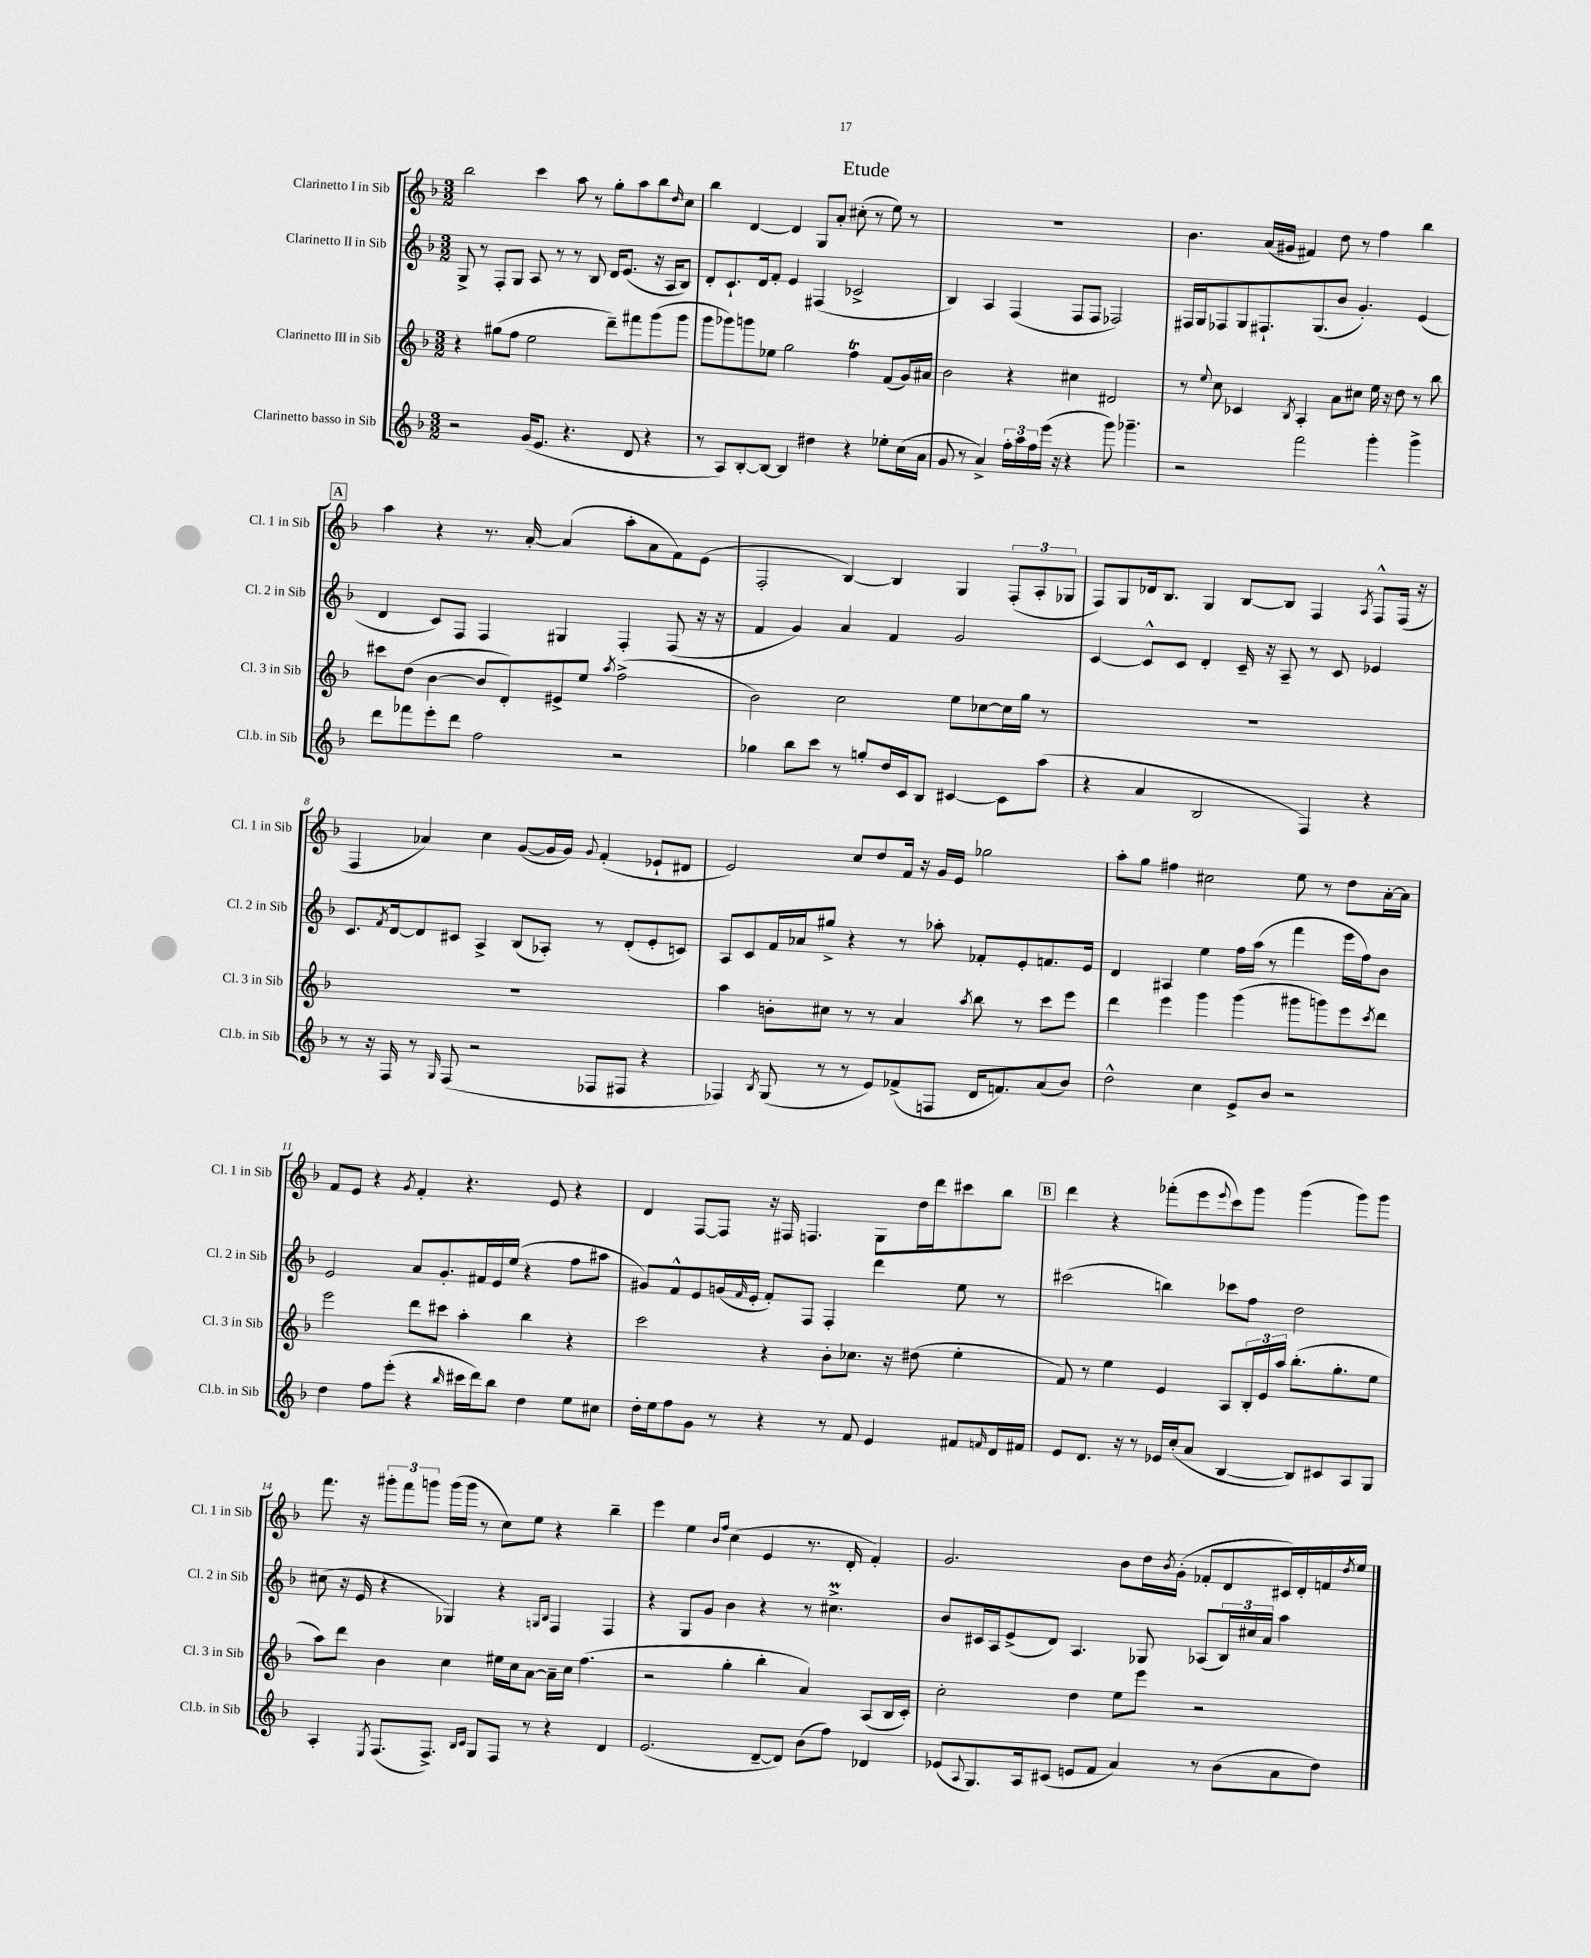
\header { title = "Etude" }
<<
\new StaffGroup <<
\new Staff = "s0" \with { instrumentName = "Clarinetto I in Sib" shortInstrumentName = "Cl. 1 in Sib" } {
    \clef treble \key f \major \numericTimeSignature \time 3/2
    bes''2 c'''4 a''8 r8 g''8-. a''8 bes''8 \grace { d''16 } c''8 |
    bes''4 d'4~ d'4 g8 a'8-. cis''8-.( r8 e''8) r8 |
    R1. |
    bes'4. a'16( gis'16 fis'4) d''8 r8 f''4 bes''4 |
    \mark \markup { \box "A" } a''4 r4 r8. a'16~-. a'4( a''8-. a'8 f'8) e'8( |
    f2-. bes4~) bes4 g4 \tuplet 3/2 { f8-.( a8-. ges8 } |
    f8) g8 des'16 bes8. g4 bes8~ bes8 f4 \acciaccatura { a8 } f8-^ f16( r16 |
    f4 aes'4) c''4 g'8~( g'16 g'16) \appoggiatura { g'8 } f'4-.( ees'8-! dis'8 |
    e'2) c''8 d''8 f'16 r16 g'16 e'16 ges''2 |
    a''8-. g''8 fis''4 cis''2 e''8 r8 d''8 a'16~-. a'16 |
    f'8 e'8 r4 \acciaccatura { g'8 } f'4-. r4. e'8 r4 |
    d'4 f8~ f8 r16 fis16 f4. g8 d''16 d'''16 cis'''8 bes''8 |
    \mark \markup { \box "B" } d'''4 r4 fes'''8-.( e'''8 \appoggiatura { e'''8 } c'''8) g'''8 g'''4( g'''8) g'''8 |
    f'''8. r16 \tuplet 3/2 { gis'''8-. f'''8 g'''8 } g'''16( g'''16 r8 c''8) e''8 r4 bes''4-- |
    e'''4 e''4 \grace { bes'16 f''16 } c''4( e'4 r8. d'16-. f'4-.) |
    g'2. bes'8 d''16 \acciaccatura { bes'8 } g'16-.( fes'8-. d'8 cis'16) d'16-. f'16 \acciaccatura { d''8 } e''16 \bar "|." |
}
\new Staff = "s1" \with { instrumentName = "Clarinetto II in Sib" shortInstrumentName = "Cl. 2 in Sib" } {
    \clef treble \key f \major \numericTimeSignature \time 3/2
    g8-> r8 f8-. g8 a8 r8 r8 bes8 d'16 e'8.( r16 a16 bes8) |
    d'8-. c'8.-! d'16 f'8-. e'4 fis4( ces'2-> |
    bes4) a4 f4( f8 f8 fes2) |
    fis16 g16 fes8 g8 fis8.-! g8.( bes'8 g'4.-.) e'4( |
    \mark \markup { \box "A" } d'4 c'8) f8 f4 gis4 f4-. f8( r16 r16 |
    f'4 g'4) a'4 f'4 g'2 |
    c'4~ c'8-^ c'8 d'4-. c'16-- r16 a8-- r8 c'8 ees'4 |
    c'8. \acciaccatura { f'8 } d'16~ d'8 cis'8 a4-> bes8( aes8-.) r8 d'8-.( e'8-. c'8) |
    a8 c'8 f'16 aes'16 gis''8-> r4 r8 aes''8-. fes'8-. e'8-. f'8. e'16 |
    d'4 ais4 e''4 f''16 a''16( r8 f'''4 e'''16 f''16) bes'8 |
    e'2 a'8 g'8.-. fis'16 e'16 e''16( r4 f''8 ais''8 |
    gis'8) f'8-^ e'8 g'16( \grace { f'16 } e'16-. f'8-.) f8 f4-. d'''4 e''8 r8 |
    \mark \markup { \box "B" } cis'''2( b''4) ces'''8 f''8 d''2 |
    cis''8( r16 e'16 r4 ges4) r4 \grace { g16 bes16 } f4 f4 |
    r4 g8 g'8 bes'4 r4 r8 cis''4.->\prall |
    bes'8 cis'16 a16 e'8->( d'8) a4. ges8 aes8( \tuplet 3/2 { bes16) cis''16 a'16 } a''4 \bar "|." |
}
\new Staff = "s2" \with { instrumentName = "Clarinetto III in Sib" shortInstrumentName = "Cl. 3 in Sib" } {
    \clef treble \key f \major \numericTimeSignature \time 3/2
    r4 gis''8( f''8 e''2 d'''8--) fis'''8 g'''8( g'''8 |
    g'''8 ges'''8) g'''8 ees''8 g''2 f''4\trill f'8( g'16) ais'16 |
    bes'2 r4 cis''4 dis'2 |
    r8 \appoggiatura { e''8 } c''8 ces'4 \acciaccatura { bes8 } a4-. a'8 cis''8 e''16 r16 d''8 r8 bes''8 |
    \mark \markup { \box "A" } cis'''8 d''8( bes'4~ bes'8 d'8-.) eis'8-> e''8 \acciaccatura { a''8 } f''2->( |
    bes'2) c''2 e''8 ces''8~ ces''16 g''16 r8 |
    R1. |
    R1. |
    a''4 b'8-. cis''8 r8 r8 a'4 \acciaccatura { a''8 } bes''8 r8 c'''8 e'''8 |
    d'''4 e'''4 g'''4 g'''4( gis'''8 g'''8) e'''8 \acciaccatura { c'''8 } d'''8 |
    e'''2 d'''8 cis'''8 a''4-. bes''4 r4 |
    c'''2 r4 bes'8-. ces''8. r16 dis''8( e''4-. |
    \mark \markup { \box "B" } f'8) r8 e''4 e'4 a8 \tuplet 3/2 { bes16-. e'16 a''16 } bes''8.-.( g''8.-. e''8 |
    a''8) d'''8 bes'4 c''4 eis''16 c''16 a'8~ a'16-- c''16 f''4.( |
    r2 g''4-. bes''4-. a'4) a8( bes16 c'16-.) |
    c''2-. d''4 e''8 e'''8 r2 \bar "|." |
}
\new Staff = "s3" \with { instrumentName = "Clarinetto basso in Sib" shortInstrumentName = "Cl.b. in Sib" } {
    \clef treble \key f \major \numericTimeSignature \time 3/2
    r2 g'16( e'8. r4. d'8 r4 |
    r8 a8) bes8~-. bes8~ bes4 dis''4 r4 ees''8-. c''16( a'16 |
    g'8 r8 a'4->) \tuplet 3/2 { f''16-. a''16 f''16 } e'''16( r16 r4 g'''8) ges'''4.-- |
    r2 f'''2 g'''4-. g'''4-> |
    \mark \markup { \box "A" } d'''8 fes'''8 e'''8-. d'''8 f''2 r2 |
    ges''4 bes''8 c'''8 r8 g''8-. d''16 c'16 bes8 cis'4~ cis'8 a''8( |
    r4 a'4 bes2 f4) r4 |
    r8 r16 f16 r8 \grace { g16 } f8( r2 fes8 fis8 r4 |
    fes4) \acciaccatura { bes8 } g8( r8 r8 e'8) fes'8->( f8 d'16 f'8.) a'8( bes'8) |
    d''2-^ c''4 e'8-> bes'8 r2 |
    d''4 f''8 e'''8-.( r4 \grace { bes''16 } cis'''16 d'''16) bes''8 d''4 e''8 cis''8 |
    d''16-. e''16 f''8 g'8 r8 r4 r8 f'8 e'4 fis'8 \grace { f'16 } d'16 fis'16 |
    \mark \markup { \box "B" } e'8 d'8. r16 r8 ees'16 c''16-.( a'8 bes4~ bes8) cis'8 a8 g8 |
    a4-. \acciaccatura { e8 } f8.( f8.->) \grace { bes16 c'16 } g8 f8 r8 r4 d'4 |
    e'2.( d'8~-- d'8) bes'8( f''8) des'4 |
    ees'8( \appoggiatura { a8 } g8.) a16 cis'8( e'8 f'8 a'4) r8 bes'8( a'8 d''8) \bar "|." |
}
>>
>>
